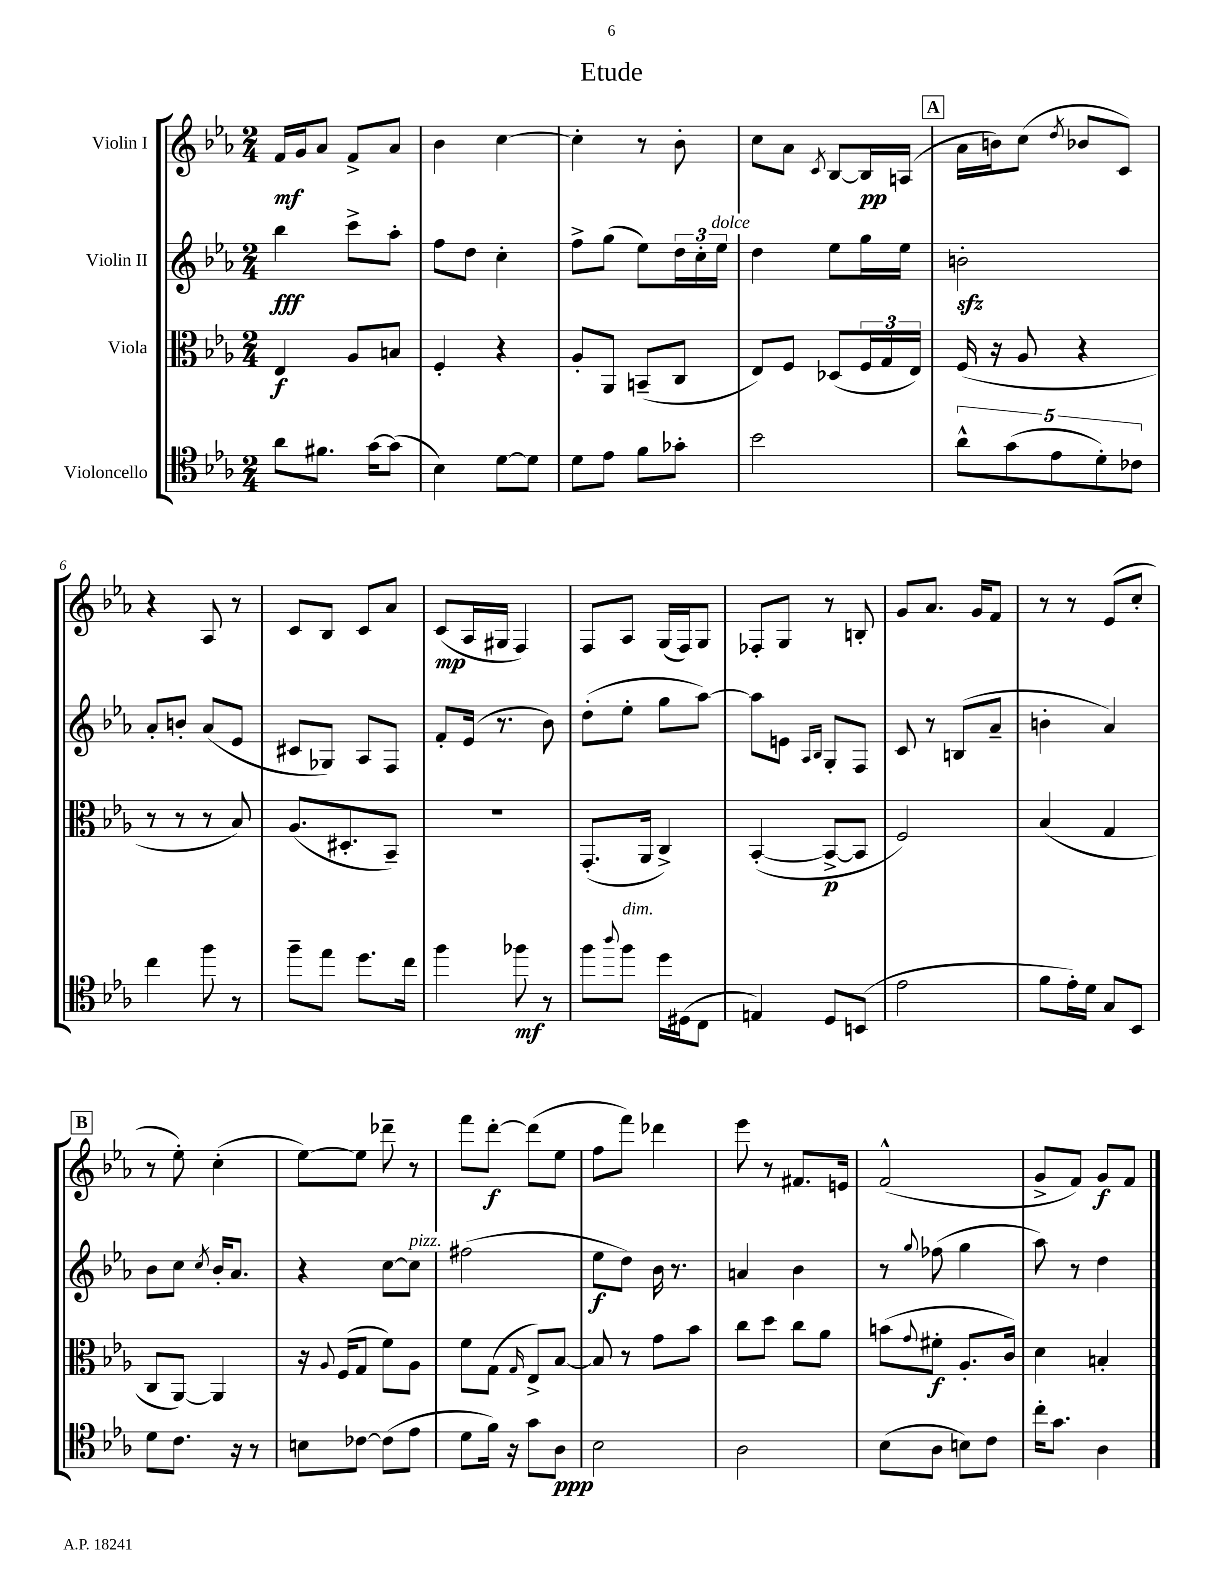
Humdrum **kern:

**kern	**kern	**kern	**kern
*staff4	*staff3	*staff2	*staff1
*clefC4	*clefC3	*clefG2	*clefG2
*k[b-e-a-]	*k[b-e-a-]	*k[b-e-a-]	*k[b-e-a-]
*M2/4	*M2/4	*M2/4	*M2/4
8a-\L	4E-/	4bb-\	16f/LL
.	.	.	16g/J
8.f#\J	.	.	8a-/J
.	8A-/L	8ccc^\L	8f^/L
[16g\LK	.	.	.
(8g\]J	8B/J	8aa-'\J	8a-/J
=	=	=	=
4B-\)	4F'/	8ff\L	4b-\
.	.	8dd\J	.
[8d\L	4r	4cc'\	[4cc\
8d\]J	.	.	.
=	=	=	=
8d\L	8A-'/L	8ff^\L	4cc'\]
8e-\J	8AA-/J	(8gg\J	.
8f\L	(8BB~/L	8ee-\L)	8r
8g-'\J	8C/J	24dd\L	8b-'\
.	.	24cc'\	.
.	.	24ee-\JJ	.
=	=	=	=
2b-\	8E-/L)	4dd\	8cc\L
.	8F/J	.	8a-\J
.	.	.	8qc/
.	(8D-/L	8ee-\L	[8B-/L
.	24F/L	16gg\L	16B-/]L
.	24G/	.	.
.	.	16ee-\JJ	(16A/JJ
.	24E-/JJ)	.	.
=	=	=	=
10a-^^\L	(16F/	2b'\	16a-\LL
.	16r	.	16b\J)
(10g\	.	.	.
.	8A-/	.	(8cc\J
10e-\	.	.	.
.	.	.	8qdd/
.	4r	.	8b-/L
10d'\)	.	.	.
.	.	.	8c/J)
10c-\J	.	.	.
=	=	=	=
4cc\	8r	8a-'/L	4r
.	8r	8b'/J	.
8ff\	8r	(8a-/L	8A-/
8r	8B-/)	8e-/J	8r
=	=	=	=
8ff~\L	(8.A-/L	8c#/L	8c/L
8ee-\J	.	8G-/J)	8B-/J
.	8.D#'/	.	.
8.dd\L	.	8A-/L	8c/L
.	8BB-~/J)	8F/J	8a-/J
16cc\Jk	.	.	.
=	=	=	=
4ff\	2r	8f'/L	(8c/L
.	.	(16e-/Jk	16A-/L
.	.	8.r	16G#/JJ
8ff-\	.	.	4F/)
8r	.	8b-\)	.
=	=	=	=
8ff\L	(8.GG'/L	(8dd'\L	8F/L
8qqaa-/	.	.	.
8ff\J	.	8ee-'\J	8A-/J
.	16AA-/Jk	.	.
16dd\LL	4C^/)	8gg\L	(16G/LL
(16D#\J	.	.	16F/J)
8C\J	.	[8aa-\J)	8G/J
=	=	=	=
4E/)	([4BB-'/	8aa-\]L	8F-'/L
.	.	8e\J	8G/J
.	.	16qqA-/LL	.
.	.	16qqB-/JJ	.
8D/L	8BB-^/_L	8G'/L	8r
(8BB/J	8BB-/]J	8F/J	8B'/
=	=	=	=
2e-\	2F/)	8c/	8g/L
.	.	8r	8.a-/J
.	.	(8B/L	.
.	.	.	16g/LK
.	.	8a-~/J	8f/J
=	=	=	=
8f\L	(4B-/	4b'\	8r
16e-'\L)	.	.	8r
16d\JJ	.	.	.
8G/L	4G/	4a-/)	(8e-/L
8BB-/J	.	.	8cc'/J
=	=	=	=
8d\L	8C/L	8b-\L	8r
8.c\J	[8AA-/J)	8cc\J	8ee-'\)
.	.	8qcc/	.
.	4AA-/]	16b-'/LK	(4cc'\
16r	.	8.a-/J	.
8r	.	.	.
=	=	=	=
8B\L	16r	4r	[8ee-\L)
.	8qqA-/	.	.
.	(16F/LK	.	.
[8c-\J	8G/J	.	8ee-\]J
(8c-\]L	8f\L)	[8cc\L	8ddd-~\
8e-\J	8A-\J	8cc\]J	8r
=	=	=	=
8d\L	8f\L	(2ff#\	8fff\L
16f\Jk)	(8G\J	.	[8ddd'\J
16r	.	.	.
.	16qqG/	.	.
8g\L	8E-^/L)	.	(8ddd\]L
8A-\J	[8B-/J	.	8ee-\J
=	=	=	=
2B-\	8B-/]	8ee-\L	8ff\L
.	8r	8dd\J)	8fff\J)
.	8g\L	16b-\	4ddd-\
.	.	8.r	.
.	8b-\J	.	.
=	=	=	=
2A-\	8cc\L	4a/	8eee-\
.	8dd\J	.	8r
.	8cc\L	4b-\	8.f#/L
.	8a-\J	.	.
.	.	.	16e/Jk
=	=	=	=
(8B-\L	(8b\L	8r	(2f^^/
.	8qqg/	8qqgg/	.
8A-\J	8f#'\J	(8ff-\	.
8B\L)	8.A-'/L	4gg\	.
8c\J	.	.	.
.	16c/Jk)	.	.
=	=	=	=
16cc'\LK	4d\	8aa-\)	8g^/L
8.g\J	.	.	.
.	.	8r	8f/J)
4A-\	4B'/	4dd\	8g/L
.	.	.	8f/J
==	==	==	==
*-	*-	*-	*-
